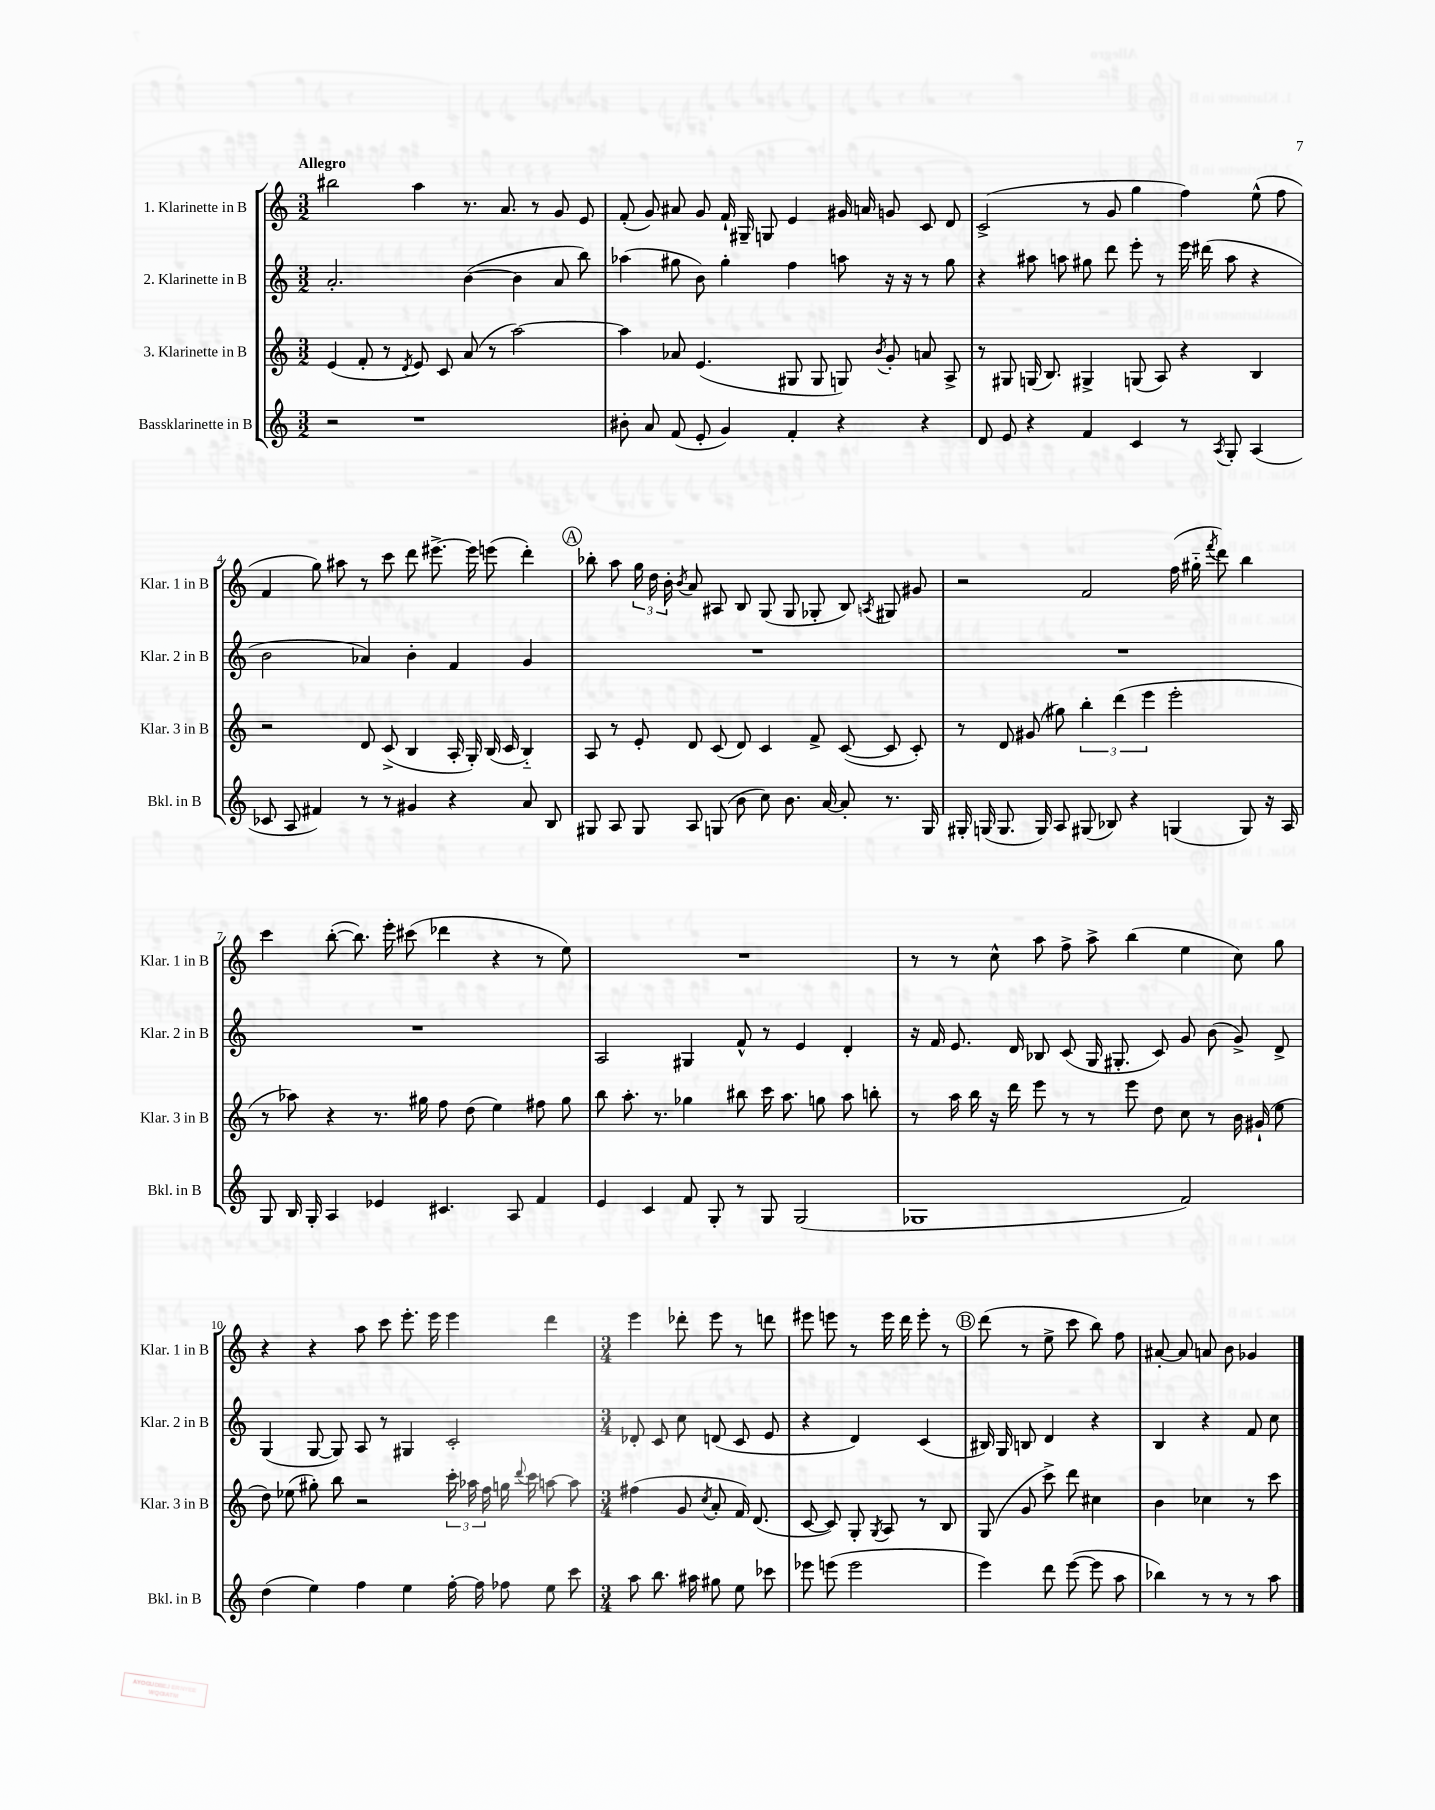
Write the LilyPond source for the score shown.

<<
\new StaffGroup <<
\new Staff = "s0" \with { instrumentName = "1. Klarinette in B" shortInstrumentName = "Klar. 1 in B" } {
    \clef treble \key c \major \numericTimeSignature \time 3/2 \tempo "Allegro"
    \autoBeamOff bis''2 a''4 r8. a'8. r8 g'8 e'8 |
    f'8-.( g'8) ais'8 g'8 f'16-! gis16-- g8 e'4 gis'16 a'16 g'8 c'8 d'8 |
    c'2->( r8 g'8 g''4 f''4) e''8-^( f''8 |
    f'4 g''8) ais''8 r8 c'''8 d'''8 eis'''8.~-> eis'''16 e'''8( d'''4-.) |
    \mark \markup { \circle "A" } bes''8-. a''8 \tuplet 3/2 { g''16 d''16 b'16-. } \acciaccatura { b'8 } a'8 ais8 b8 g8( g8 ges8-. b8) \acciaccatura { a8 } gis8 gis'8 |
    r2 f'2 f''16( gis''16-_ \acciaccatura { f'''8 } d'''8) b''4 |
    c'''4 b''8~-.( b''8.) e'''16-. cis'''8( des'''4 r4 r8 e''8) |
    R1. |
    r8 r8 c''8-^ a''8 f''8-> a''8-> b''4( e''4 c''8) g''8 |
    r4 r4 a''8 c'''8 e'''8.-. e'''16 e'''4 d'''4 |
    \numericTimeSignature \time 3/4 e'''4 des'''8-. e'''8 r8 d'''8 |
    eis'''8 e'''8 r8 e'''16 d'''16 e'''8-. r8 |
    \mark \markup { \circle "B" } d'''8( r8 e''8-> c'''8 b''8) f''8 |
    ais'8~-. ais'8 a'8 b'8 ges'4 \bar "|." |
}
\new Staff = "s1" \with { instrumentName = "2. Klarinette in B" shortInstrumentName = "Klar. 2 in B" } {
    \clef treble \key c \major \numericTimeSignature \time 3/2
    \autoBeamOff a'2.-. b'4~( b'4 a'8 b''8) |
    aes''4( gis''8 b'8) gis''4-. f''4 a''8 r16 r16 r8 gis''8 |
    r4 ais''8 a''8 gis''8 d'''8 e'''8-. r8 e'''16 dis'''16( a''8 r4 |
    b'2 aes'4) b'4-. f'4 g'4 |
    \mark \markup { \circle "A" } R1. |
    R1. |
    R1. |
    a2 gis4 f'8-^ r8 e'4 d'4-. |
    r16 f'16 e'8. d'16 bes8 c'8( g16 gis8.-. c'8) g'8 b'8( g'8->) d'8-> |
    g4( g8~ g8) a8 r8 gis4 c'2-. |
    \numericTimeSignature \time 3/4 des'8-. c'8 c''8 d'8( c'8 e'8 |
    r4 d'4) c'4( |
    \mark \markup { \circle "B" } bis16) g16 b8 d'4 r4 |
    b4 r4 f'8 c''8 \bar "|." |
}
\new Staff = "s2" \with { instrumentName = "3. Klarinette in B" shortInstrumentName = "Klar. 3 in B" } {
    \clef treble \key c \major \numericTimeSignature \time 3/2
    \autoBeamOff e'4( f'8-. r8 \acciaccatura { d'8 } e'8) c'8 a'8( r8 a''2~) |
    a''4 aes'8 e'4.( gis8 gis8 g8) \acciaccatura { b'8 } g'8-. a'8 a8-> |
    r8 gis8 g16( b8.) gis4-> g8( a8) r4 b4 |
    r2 d'8 c'8->( b4 a16-. g16-.) b16( c'16 b4-_) |
    \mark \markup { \circle "A" } a8 r8 e'8-. d'8 c'8( d'8) c'4 f'8-> c'8~( c'8 c'8-.) |
    r8 d'8 gis'8( gis''8) \tuplet 3/2 { b''4-. d'''4( e'''4 } e'''2-. |
    r8 aes''8) r4 r8. gis''16 f''8 d''8( e''4) fis''8 gis''8 |
    b''8 a''8.-. r8. ges''4 bis''8 c'''16 a''8. g''8 a''8 b''8-. |
    r8 a''16 b''16 r16 d'''16 e'''8 r8 r8 e'''8 d''8 c''8 r8 b'16 gis'16-!( e''8 |
    d''8) ees''8( gis''8-.) b''8 r2 \tuplet 3/2 { c'''16-. aes''16 f''16 } g''16 \appoggiatura { d'''8 } c'''16 a''8~ a''8 |
    \numericTimeSignature \time 3/4 fis''4( g'8 \acciaccatura { c''8 } a'8-. f'16) d'8.( |
    c'8~ c'8) g8-. \acciaccatura { g8 } a8 r8 b8 |
    \mark \markup { \circle "B" } g8( g'8 c'''8->) d'''8 cis''4 |
    b'4 ces''4 r8 c'''8 \bar "|." |
}
\new Staff = "s3" \with { instrumentName = "Bassklarinette in B" shortInstrumentName = "Bkl. in B" } {
    \clef treble \key c \major \numericTimeSignature \time 3/2
    \autoBeamOff r2 r1 |
    bis'8-. a'8 f'8( e'8-. g'4) f'4-. r4 r4 |
    d'8 e'8 r4 f'4 c'4 r8 \acciaccatura { a8 } g8-. a4( |
    ces'8 a8 fis'4) r8 r8 gis'4 r4 a'8 b8 |
    \mark \markup { \circle "A" } gis8 a8 gis8 a8 g8( b'8 c''8) b'8. a'16~ a'8-. r8. g16 |
    gis16-. g16( g8. g16) a8 gis8( bes8) r4 g4( g8) r16 a16 |
    g8 b16 g16-. a4 ees'4 cis'4. a8 f'4 |
    e'4 c'4 f'8 g8-. r8 g8 g2( |
    ges1 f'2) |
    d''4( e''4) f''4 e''4 f''16~-. f''16 fes''8 e''8 c'''8 |
    \numericTimeSignature \time 3/4 a''8 b''8. ais''16 gis''8 e''8 ces'''8 |
    ees'''8 e'''8( e'''2 |
    \mark \markup { \circle "B" } e'''4) d'''8 e'''8~( e'''8 a''8 |
    bes''4) r8 r8 r8 a''8 \bar "|." |
}
>>
>>
